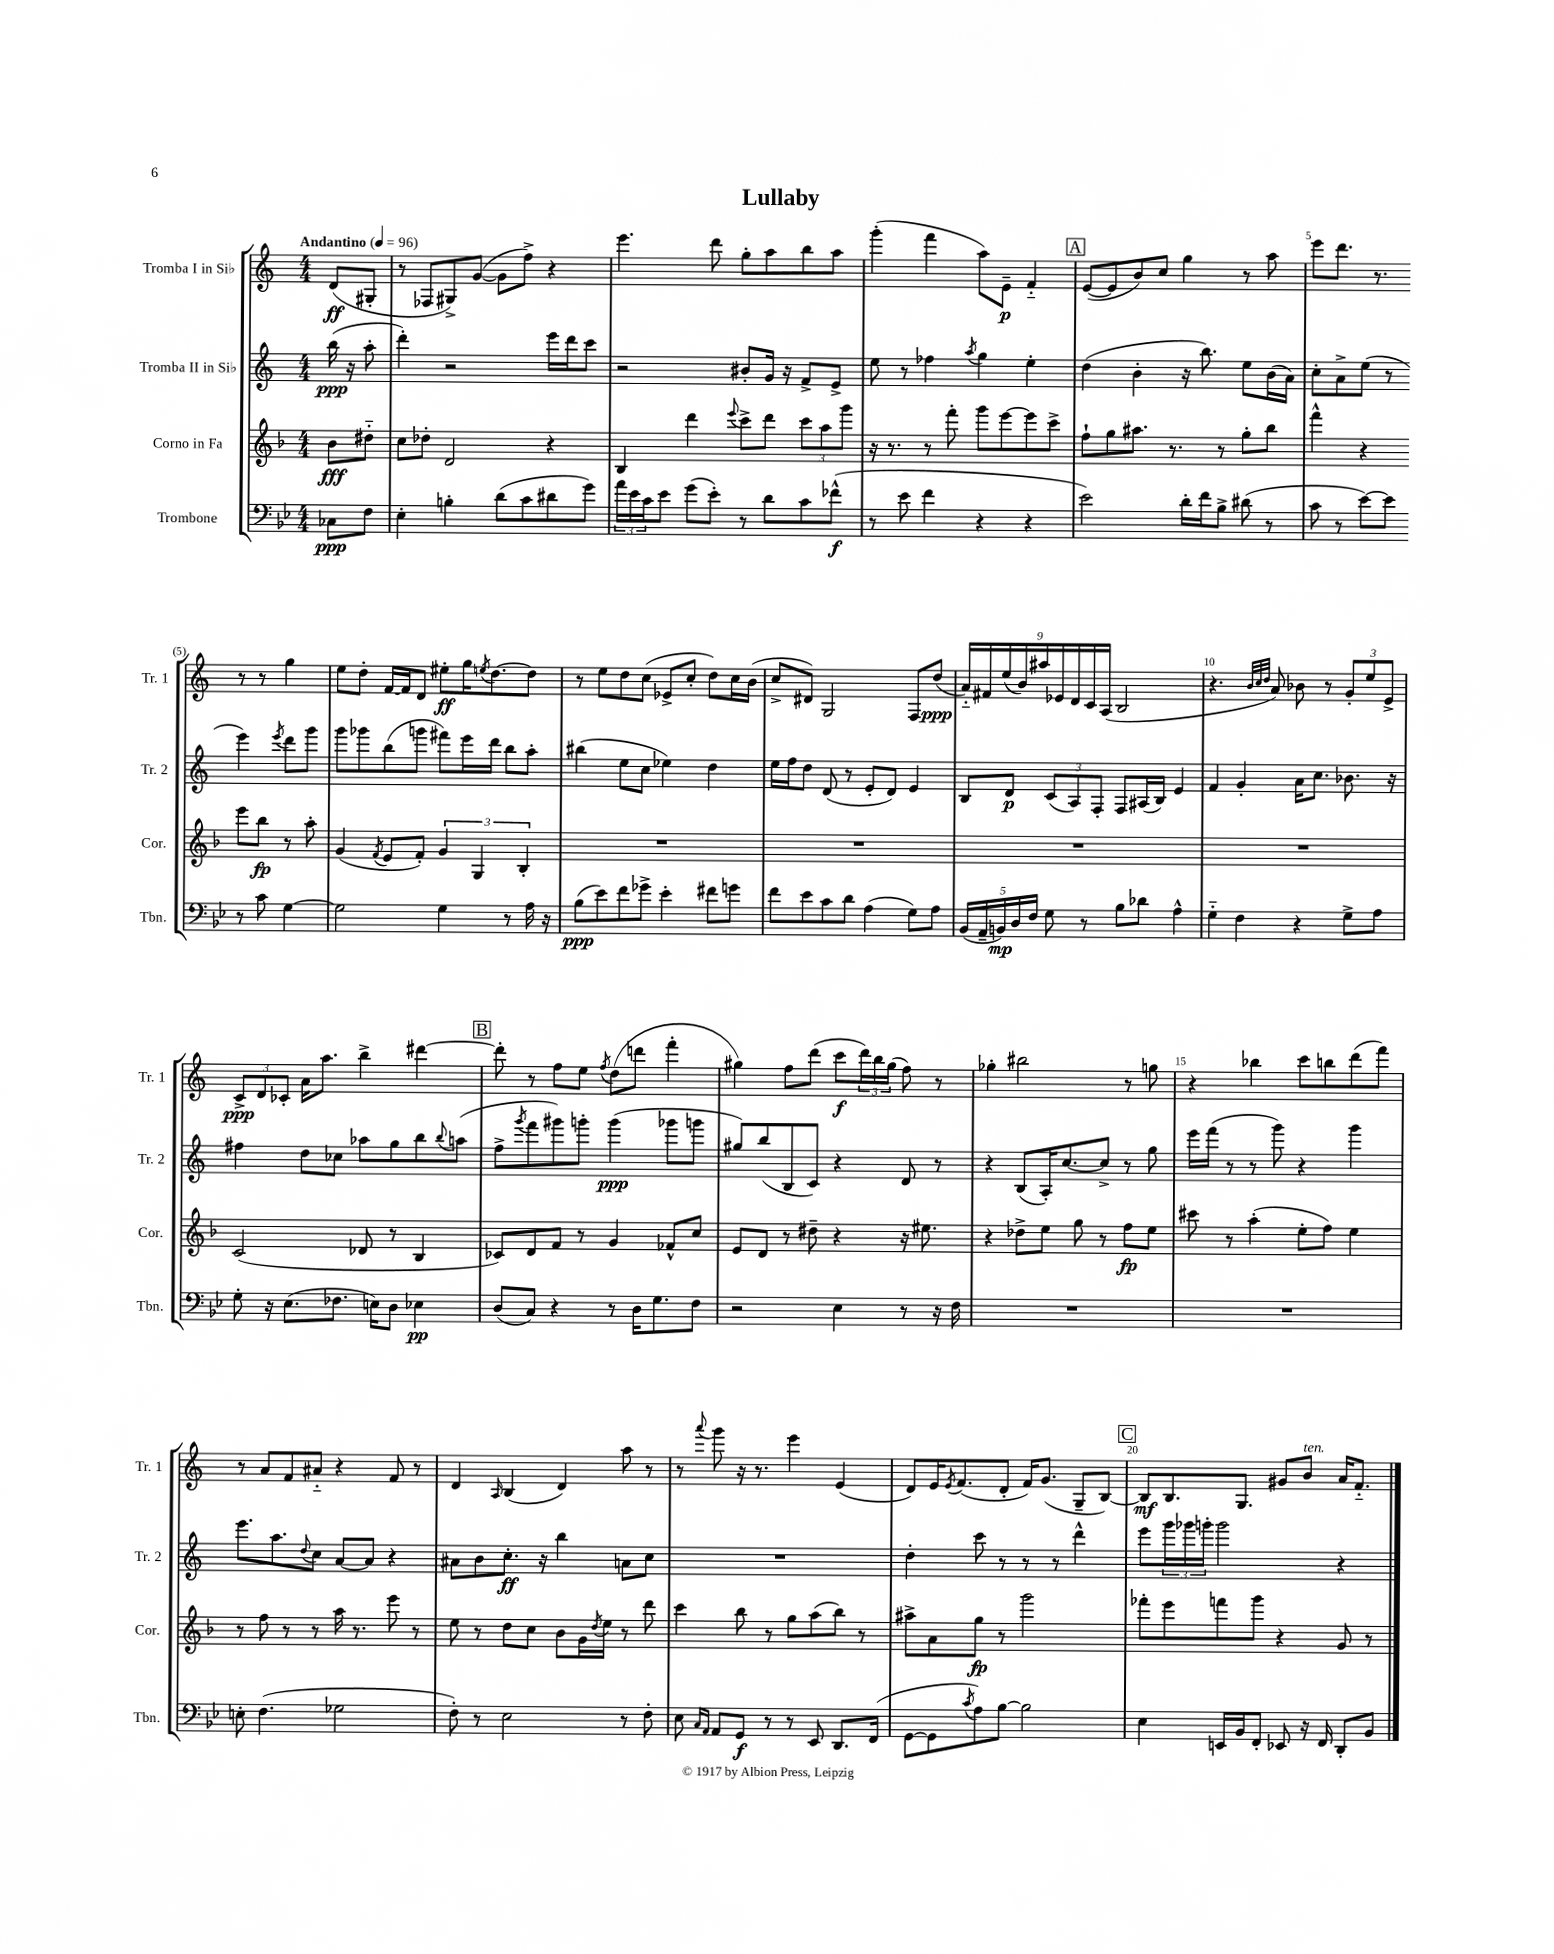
\header { title = "Lullaby" }
<<
\new StaffGroup <<
\new Staff = "s0" \with { instrumentName = "Tromba I in Sib" shortInstrumentName = "Tr. 1" } {
    \clef treble \key c \major \numericTimeSignature \time 4/4 \partial 4 \tempo "Andantino" 4 = 96
    d'8\ff( gis8-. |
    r8 fes8 gis8->) g'8~( g'8 f''8->) r4 |
    e'''4. d'''8 g''8-. a''8 b''8 a''8 |
    g'''4-.( f'''4 a''8) e'8--\p f'4-_ |
    \mark \markup { \box "A" } e'8~( e'8 b'8) c''8 g''4 r8 a''8 |
    e'''8 d'''8. r8. r8 r8 g''4 |
    e''8 d''8-. f'16~ f'16 d'8 eis''8-.\ff g''16 \acciaccatura { e''8 } d''8.~ d''8 |
    r8 e''8 d''8 c''8( ees'8-> c''8-. d''8) c''16 b'16( |
    c''8-> dis'8) g2 f8 d''8\ppp( |
    \tuplet 9/8 { a'16-_) fis'16 e''16( b'16) ais''16 ees'16 d'16 c'16 a16( } b2 |
    r4. \grace { b'32 c''32 d''32 } a'8) bes'8 r8 \tuplet 3/2 { g'8-. e''8 e'8-> } |
    \tuplet 3/2 { c'8->\ppp d'8 ces'8-. } a'16 a''8. b''4-> dis'''4~ |
    \mark \markup { \box "B" } dis'''8-. r8 f''8 e''8 \acciaccatura { f''8 } d''8( d'''8 f'''4-. |
    gis''4) f''8 d'''8( c'''8\f \tuplet 3/2 { d'''16) b''16 gis''16( } f''8) r8 |
    ges''4-. bis''2 r8 g''8 |
    r4 bes''4 c'''8 b''8 d'''8( f'''8) |
    r8 a'8 f'8 ais'8-_ r4 f'8 r8 |
    d'4 \grace { a16 } b4( d'4) a''8 r8 |
    r8 \appoggiatura { a'''8 } g'''8 r16 r8. e'''4 e'4( |
    d'8) e'16 \acciaccatura { e'8 } f'8.( d'8-. f'16) g'8.( g8-- b8~) |
    \mark \markup { \box "C" } b8\mf b8. g8. gis'8 b'8^\markup { \italic "ten." } a'16 f'8.-_ \bar "|." |
}
\new Staff = "s1" \with { instrumentName = "Tromba II in Sib" shortInstrumentName = "Tr. 2" } {
    \clef treble \key c \major \numericTimeSignature \time 4/4 \partial 4
    b''16\ppp( r16 a''8-. |
    d'''4-.) r2 e'''16 d'''16 c'''8 |
    r2 bis'8-. g'16 r16 f'8-> e'8-> |
    e''8 r8 fes''4 \acciaccatura { a''8 } g''4 e''4-. |
    \mark \markup { \box "A" } d''4( b'4-. r16 b''8.) e''8 b'16( a'16) |
    c''8-. a'8-> e''8( r8 e'''4) \acciaccatura { e'''8 } d'''8 g'''8 |
    g'''8 ges'''8 b''8( g'''8 fis'''8) e'''16 d'''16 b''8 a''8-. |
    bis''4( e''8 c''8 ees''4) d''4 |
    e''16 f''16 d''8 d'8( r8 e'8-. d'8) e'4 |
    b8 d'8\p \tuplet 3/2 { c'8( a8) f8-. } f8 ais16( b16) e'4 |
    f'4 g'4-. a'16 c''8. bes'8. r16 |
    fis''4 d''8 ces''8 aes''8 g''8 b''8 \appoggiatura { b''8 } a''8( |
    \mark \markup { \box "B" } f''8-> \acciaccatura { g'''8 } f'''8 gis'''8) g'''8-. g'''4\ppp( ges'''8 g'''8 |
    gis''8) b''8( b8 c'8) r4 d'8 r8 |
    r4 b8( a16-.) c''8.~ c''8-> r8 g''8 |
    e'''16 f'''16( r8 r8 g'''8) r4 g'''4 |
    e'''8. a''8. \appoggiatura { d''8 } c''8 a'8~ a'8 r4 |
    ais'8 b'8 c''8.-.\ff r16 b''4 a'8 c''8 |
    R1 |
    d''4-. c'''8 r8 r8 r8 d'''4-^ |
    \mark \markup { \box "C" } e'''8 \tuplet 3/2 { g'''16 ges'''16 g'''16-. } g'''2 r4 \bar "|." |
}
\new Staff = "s2" \with { instrumentName = "Corno in Fa" shortInstrumentName = "Cor." } {
    \clef treble \key f \major \numericTimeSignature \time 4/4 \partial 4
    bes'8\fff dis''8-_ |
    c''8 des''8-. d'2 r4 |
    bes4 d'''4 \appoggiatura { e'''8 } c'''8-> d'''8 \tuplet 3/2 { c'''8 a''8 g'''8 } |
    r16 r8. r8 f'''8-. g'''8 e'''8~ e'''8 c'''8-> |
    \mark \markup { \box "A" } f''8-! g''8 ais''8. r8. r8 g''8-. bes''8 |
    f'''4-^ r4 e'''8 bes''8\fp r8 a''8-. |
    g'4( \acciaccatura { f'8 } e'8 f'8-.) \tuplet 3/2 { g'4 g4 bes4-. } |
    R1 |
    R1 |
    R1 |
    R1 |
    c'2( des'8 r8 bes4 |
    \mark \markup { \box "B" } ces'8) d'8 f'8 r8 g'4 fes'8-^ c''8 |
    e'8 d'8 r8 dis''8-- r4 r16 eis''8. |
    r4 des''8-> e''8 g''8 r8 f''8\fp e''8 |
    cis'''8 r8 a''4-.( e''8-. f''8) e''4 |
    r8 f''8 r8 r8 a''16 r8. e'''8 r8 |
    e''8 r8 d''8 c''8 bes'8 g'16 \acciaccatura { d''8 } e''16 r8 d'''8 |
    c'''4 bes''8 r8 g''8 a''8( bes''8) r8 |
    ais''8-> a'8 g''8\fp r8 g'''2 |
    \mark \markup { \box "C" } fes'''8-. e'''8 f'''8 g'''8 r4 g'8 r8 \bar "|." |
}
\new Staff = "s3" \with { instrumentName = "Trombone" shortInstrumentName = "Tbn." } {
    \clef bass \key bes \major \numericTimeSignature \time 4/4 \partial 4
    ces8\ppp f8 |
    ees4-. b4-. d'8( c'8 dis'8 g'8) |
    \tuplet 3/2 { a'16 ees'16 c'16 } ees'8 g'8( ees'8-.) r8 d'8 c'8 fes'8-^\f( |
    r8 ees'8 f'4 r4 r4 |
    \mark \markup { \box "A" } ees'2) d'16-. f'16 bes8-> dis'8( r8 |
    c'8 r8 ees'8~) ees'8 r8 c'8 g4~ |
    g2 g4 r8 a16 r16 |
    bes8\ppp( ees'8) f'8 ges'8-> ees'4-. fis'8 g'8 |
    f'8 ees'8 c'8 d'8 a4( g8) a8 |
    \tuplet 5/4 { bes,16( a,16-- b,16\mp) d16 f16 } g8 r8 bes8 des'8 a4-^ |
    g4-_ f4 r4 g8-> a8 |
    g8-. r16 ees8.( fes8. e16) d8 ees4\pp |
    \mark \markup { \box "B" } d8( c8) r4 r8 d16 g8. f8 |
    r2 ees4 r8 r16 f16 |
    R1 |
    R1 |
    e8-. f4.( ges2 |
    f8-.) r8 ees2 r8 f8-. |
    ees8 \grace { c16 a,16 } a,8 g,8\f r8 r8 ees,8 d,8. f,16( |
    g,8~ g,8 \acciaccatura { c'8 } a8) bes8~ bes2 |
    \mark \markup { \box "C" } ees4 e,16 bes,16 f,8-. ees,8 r16 f,16 d,8-. bes,8 \bar "|." |
}
>>
>>
\layout { \context { \Score \override BarNumber.break-visibility = ##(#f #t #t) barNumberVisibility = #(every-nth-bar-number-visible 5) } }
